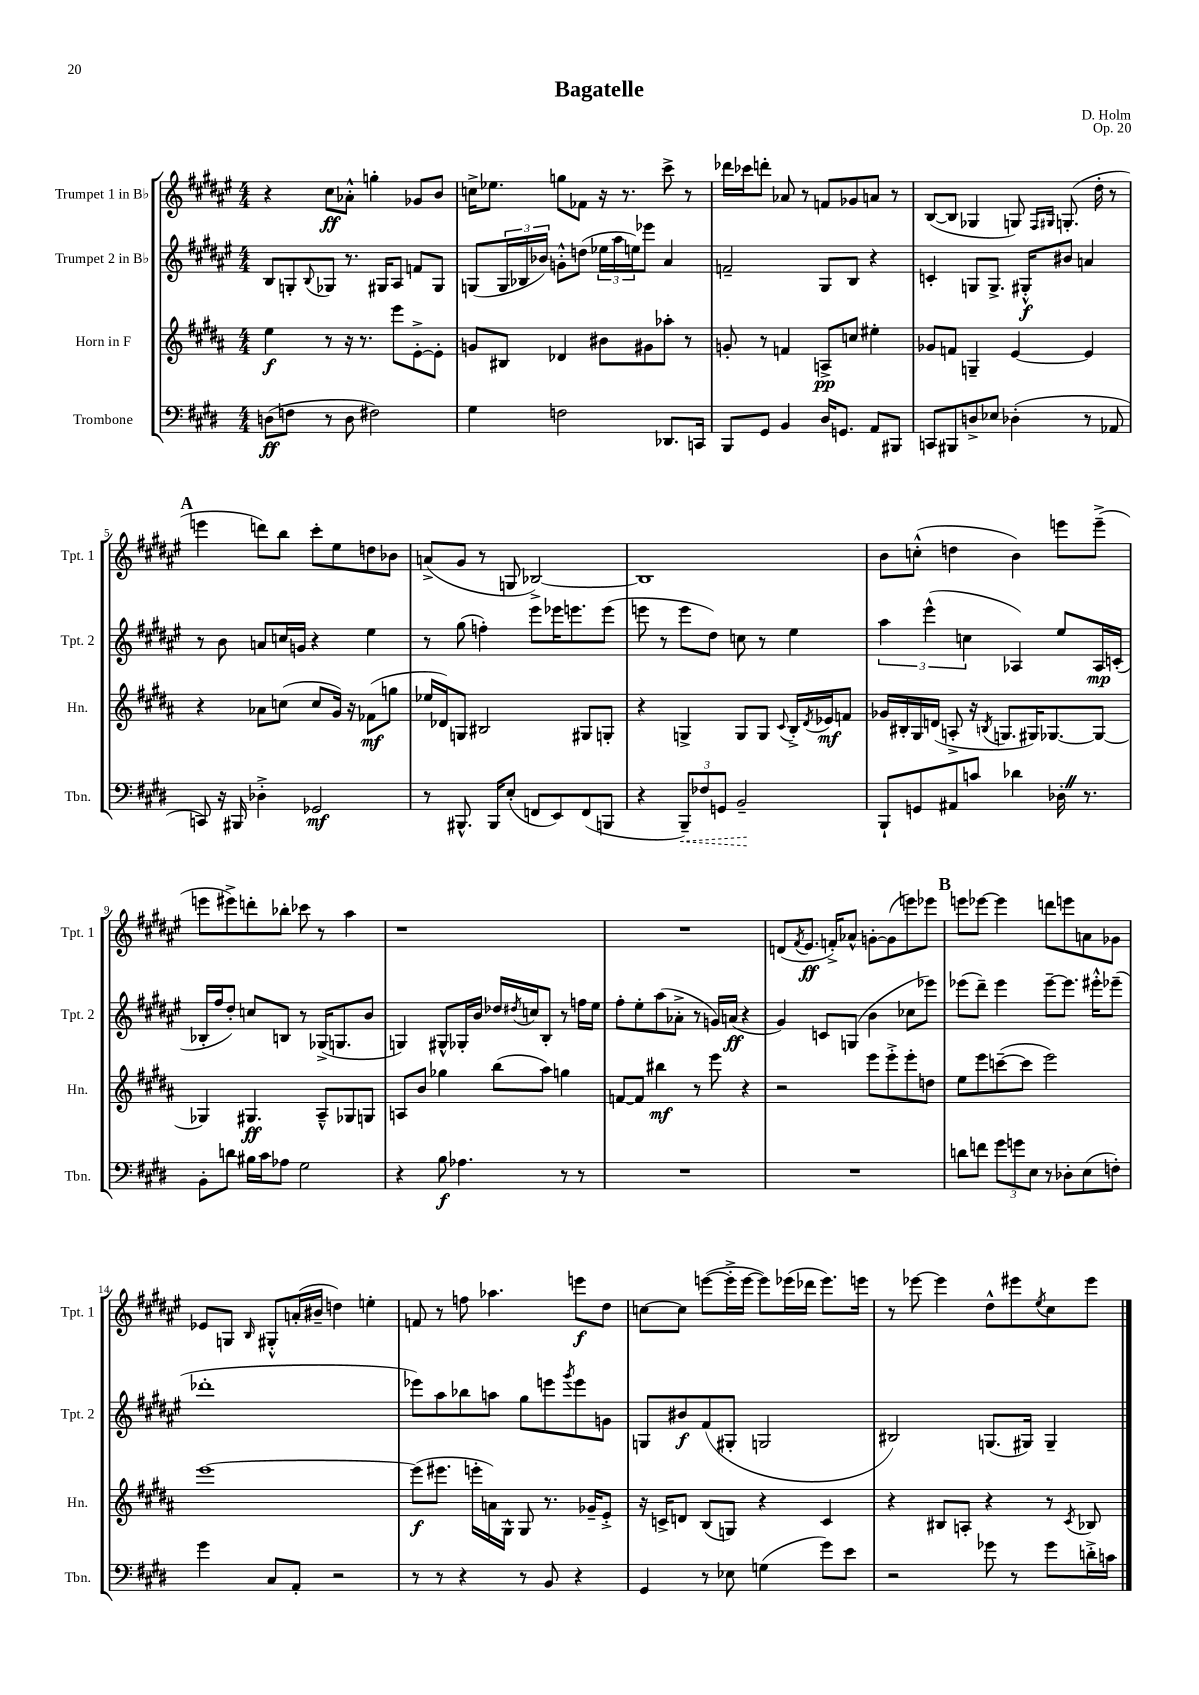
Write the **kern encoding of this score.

**kern	**kern	**kern	**kern
*staff4	*staff3	*staff2	*staff1
*clefF4	*clefG2	*clefG2	*clefG2
*k[f#c#g#d#]	*k[f#c#g#d#a#]	*k[f#c#g#d#a#e#]	*k[f#c#g#d#a#e#]
*M4/4	*M4/4	*M4/4	*M4/4
(8D\L	4ee\	8B/L	4r
8F\J	.	8G'/	.
.	.	8qqB/	.
8r	8r	8G-/J	8cc#\L
8D\	16r	8.r	8a-'^^\J
.	8.r	.	.
2F#\)	.	.	4gg'\
.	.	16G#/LK	.
.	8eee\L	8A#/J	.
.	[8e'^\	8f/L	8g-/L
.	8e'\]J	8G#/J	8b/J
=	=	=	=
4G#\	8g/L	(8G/L	16cc^\LK
.	.	.	8.ee-\J
.	8B#/J	24G/L	.
.	.	24B-/	.
.	.	24b-/JJ)	.
2F\	4d-/	8g'^^\L	8gg\L
.	.	(8dd\J	8f-\J
.	8b#\L	24ee-\LL	16r
.	.	24aa#\	.
.	.	.	8.r
.	.	24ee\J)	.
.	8g#\	8eee-\J	.
8.DD-/L	8aa-'\J	4a#/	8ccc#^\
.	8r	.	8r
16CC/Jk	.	.	.
=	=	=	=
8BBB/L	8g'/	2f~/	16ddd-\LL
.	.	.	16ccc-\J
8GG#/J	8r	.	8ddd'\J
4BB/	4f/	.	8a-/
.	.	.	8r
16D#/LK	8A^/L	8G#/L	8f/L
8.GG/J	.	.	.
.	8cc/J	8B/J	8g-/
8AA/L	4ee#'\	4r	8a/J
8BBB#/J	.	.	8r
=	=	=	=
8CC/L	8g-/L	4c'/	([8B/L
8BBB#/	8f/J	.	8B/]J
8D^/	4G~/	8G/L	4G-/
8E-/J	.	8.G^/J	.
(4D-'\	[4e/	.	8G/)
.	.	16G#'^^/LK	.
.	.	.	16qqF#/LL
.	.	.	16qqG#/JJ
.	.	8b#/J	(8.G'/
8r	4e/]	4a/	.
.	.	.	16dd#'\
8AA-/	.	.	8r
=	=	=	=
8CC/)	4r	8r	4eee\
16r	.	8b\	.
16BBB#/	.	.	.
4D-'^\	8a-\L	8a/L	8ddd\L)
.	(8cc\J	16cc/L	8bb\J
.	.	16g/JJ	.
2GG-/	8cc/L	4r	8ccc#'\L
.	16g#/Jk)	.	8ee#\
.	16r	.	.
.	(8f-\L	4ee#\	8dd\
.	8gg\J	.	8b-\J
=	=	=	=
8r	16ee-/LL	8r	(8a^/L
.	16d-/J)	.	.
8.BBB#^^/	8G/J	(8gg#\	8g#/J
.	2B#/	4ff'\)	8r
16BBB#/LK	.	.	.
(8E'/J	.	.	8G/
8FF/L	.	8eee#\L	[2B-^/)
8EE/)	.	16eee-\K	.
.	.	8.eee\	.
(8FF/	8G#/L	.	.
8BBB/J	8G'/J	(8eee\J	.
=	=	=	=
4r	4r	8eee\	1B-]
.	.	8r	.
12BBB~/L)	4G^/	8eee\L	.
12F-/	.	.	.
.	.	8dd#\J)	.
12GG/J	.	.	.
2BB~/	8G/L	8cc\	.
.	8G/J	8r	.
.	8qqc#/	.	.
.	16B'^/LL	4ee#\	.
.	8qd#/	.	.
.	16e-/J	.	.
.	8f/J	.	.
=	=	=	=
8BBB`/L	16g-/LL	6aa#\	8b\L
.	16B#'/	.	.
8GG/	16G#/	.	(8cc'^^\J
.	.	(6eee#^^\	.
.	(16d/JJ	.	.
8AA#/	8A'^/	.	4dd\
.	.	6cc\	.
8c/J	16r	.	.
.	8qB/	.	.
.	8.G/L	.	.
4d-\	.	4A-/)	4b\)
.	16G#/K)	.	.
.	[8.G-/	.	.
16D-'\	.	8ee#/L	8eee\L
8.r	.	.	.
.	8G-/_J	16A-/L	(8eee~^\J
.	.	(16c'/JJ	.
=	=	=	=
8BB'\L	4G-/]	16B-'/LL	8eee\L
.	.	16ff#/J	.
8d\J	.	8dd#'/J)	8eee#^\)
16B#\LL	4.G#/	8cc/L	8ddd'\
16c#\J	.	.	.
8A-\J	.	8B/J	8bb-'\J
2G#\	.	8r	8ccc-\
.	8A#~^^/L	(16G-^/LK	8r
.	.	8.G/	.
.	8G-/	.	4aa#\
.	8G/J	8b/J	.
=	=	=	=
4r	8A/L	4G/)	1r
.	8b/J	.	.
8B\	4gg-\	8G#^^/L	.
4.A-\	.	16G-'/L	.
.	.	16b/JJ	.
.	(8bb\L	16dd-/LL	.
.	.	8qdd#/	.
.	.	16cc/J	.
.	8aa#\J)	8B'/J	.
8r	4gg\	8r	.
8r	.	16ff\LL	.
.	.	16ee#\JJ	.
=	=	=	=
1r	[8f/L	8ff#'\L	1r
.	8f/]J	8ee#'\	.
.	4bb#\	(8aa#\	.
.	.	8a-'^\J	.
.	8r	8r	.
.	8eee\	16g/LL)	.
.	.	(16a/JJ	.
.	4r	4r	.
=	=	=	=
1r	2r	4g#/)	(8d/L
.	.	.	8qf#/
.	.	.	8.e#/J
.	.	8c/L	.
.	.	.	16f'^/LK)
.	.	(8G/J	8a-^^/J
.	8eee\L	4b\	[8g'\L
.	8eee'^\	.	(8g\]
.	8eee'\	8cc-\L	8eee\)
.	8dd\J	8eee-\J)	8eee-\J
=	=	=	=
8d\L	8ee\L	(8eee-\L	8eee\L
8f\J	8eee\	8ddd#~\J)	[8eee-\J
12g#\L	([8ccc~\	4eee-\	4eee-\]
12g\	.	.	.
.	8ccc\]J	.	.
12E\J	.	.	.
8r	2eee\)	[8eee-~\L	8ddd\L
8D-'\L	.	8.eee-\]J	8eee\
(8E\	.	.	8a\
.	.	16eee#'^^\LK	.
8F'\J)	.	(8eee-~\J	8g-\J
=	=	=	=
4g#\	[1eee	1ddd-'	8e-/L
.	.	.	8G/J
.	.	.	16qqB/
8C#/L	.	.	8G#'^^/L
8AA'/J	.	.	(16a'/L
.	.	.	16b#~/JJ
2r	.	.	4dd\)
.	.	.	4ee'\
=	=	=	=
8r	(8eee\]L	8eee-\L)	8f/
8r	8.eee#\J	8aa#\	8r
4r	.	8bb-\	8ff\
.	16eee'\LL	.	.
.	16a\)	8aa\J	4.aa-\
.	16G#^^\JJ	.	.
8r	8G#/	8gg#\L	.
8BB/	8.r	8eee\	.
.	.	8qggg#/	.
4r	.	8eee\	8eee\L
.	16g-~/LK	.	.
.	8e'^/J	8g\J	8dd#\J
=	=	=	=
4GG#/	16r	8G/L	[8cc\L
.	16c^/LK	.	.
.	8d/J	8b#/	8cc\]J
8r	(8B/L	(8f#/	([8eee\L
8E-\	8G/J)	8G#'/J	16eee'^\]L
.	.	.	[16eee\JJ
(4G\	4r	2G/	8eee\]L)
.	.	.	(16eee-\L
.	.	.	16ddd-\JJ
8g#\L)	4c/	.	8.eee-\L)
8e\J	.	.	.
.	.	.	16eee\Jk
=	=	=	=
2r	4r	2B#/)	8r
.	.	.	[8eee-\
.	8B#/L	.	4eee-\]
.	8A'/J	.	.
8g-\	4r	(8.G/L	8dd#^^\L
8r	.	.	8eee#\
.	.	16G#/Jk)	.
.	.	.	8qee#/
8g-\L	8r	4G#~/	8cc#\
.	8qc#/	.	.
16d'^\L	8B-/	.	8eee#\J
16c\JJ	.	.	.
==	==	==	==
*-	*-	*-	*-
